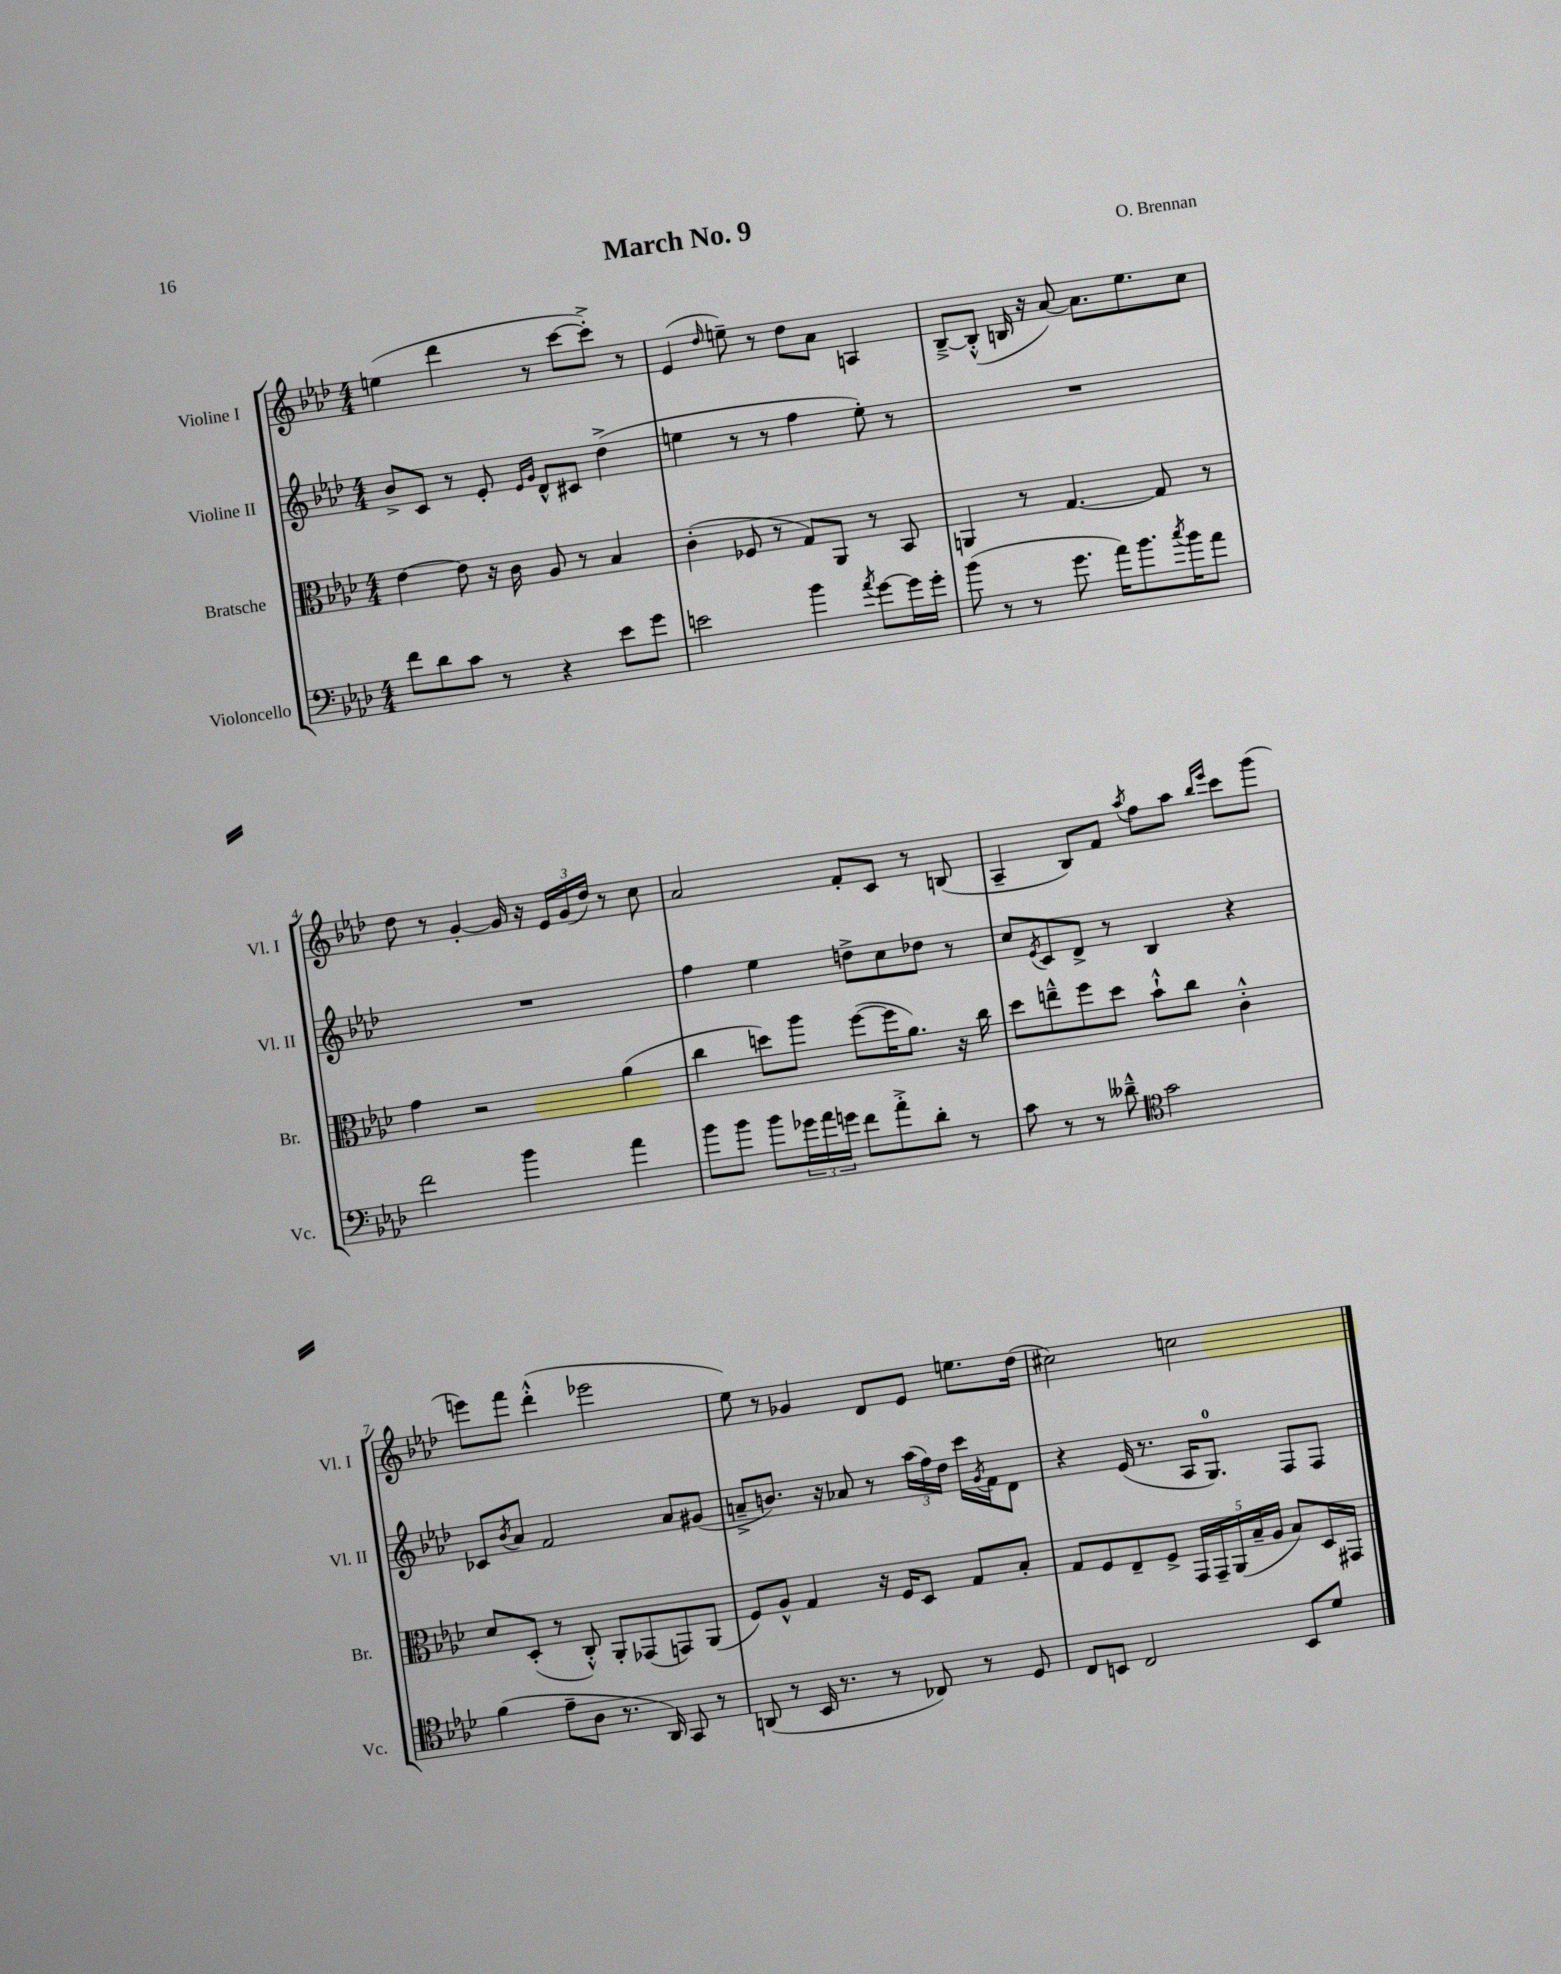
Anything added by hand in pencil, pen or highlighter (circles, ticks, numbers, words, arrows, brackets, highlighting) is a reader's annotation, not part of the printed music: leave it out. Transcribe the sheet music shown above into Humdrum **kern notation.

**kern	**kern	**kern	**kern
*staff4	*staff3	*staff2	*staff1
*clefF4	*clefC3	*clefG2	*clefG2
*k[b-e-a-d-]	*k[b-e-a-d-]	*k[b-e-a-d-]	*k[b-e-a-d-]
*M4/4	*M4/4	*M4/4	*M4/4
8f\L	[4e-\	8b-^/L	(4ee\
8d-\	.	8c/J	.
8c\J	8e-\]	8r	4ddd-\
8r	16r	8e-'/	.
.	16c\	.	.
.	.	16qqe-/LL	.
.	.	16qqg/JJ	.
4r	8A-/	8d-^^/L	8r
.	8r	8c#/J	[8ccc\L
8e-\L	4B-/	(4dd-^\	8ccc'^\]J)
8g\J	.	.	8r
=	=	=	=
2e\	(4c'\	4ee\	(4e-/
.	.	.	16qqdd-/
.	8F-/	8r	8ee~\)
.	8r	8r	8r
4b-\	8G/L)	4ff\	8dd-\L
.	8AA-/J	.	8a-\J
8qa-/	.	.	.
[8g\L	8r	8ee'\)	4A/
16g\]L	8BB-/	8r	.
16g'\JJ	.	.	.
=	=	=	=
(8b-\	4AA/	1r	[8B-~^/L
8r	.	.	(8B-'^^/]J
8r	8r	.	16B/
.	.	.	16r
8.g\	[4.G/	.	[8a-/)
.	.	.	8.a-\]L
16a-\LK)	.	.	.
8.b-\	.	.	.
.	.	.	8.ee-\
.	8G/]	.	.
8qcc/	.	.	.
16b-\K	.	.	.
8a-\J	8r	.	8cc\J
=	=	=	=
2f\	4g\	1r	8dd-\
.	.	.	8r
.	2r	.	[4g'/
4b-\	.	.	16g/]
.	.	.	16r
.	.	.	24e-/LL
.	.	.	(24g/
.	.	.	24dd-/JJ)
4a-\	(4a-\	.	8r
.	.	.	8cc\
=	=	=	=
8b-\L	4cc\	4ff\	2a-/
8b-\J	.	.	.
8b-\L	8dd\L)	4ee-\	.
24g-\L	8aa-\J	.	.
24a-\	.	.	.
24g\JJ	.	.	.
8f\L	([8ff\L	8dd^\L	8f'/L
8a-'^\	16ff\]K	8cc\	8c/J
.	8.a-\J)	.	.
8d-'\J	.	8dd-\J	8r
8r	16r	8r	(8B/
.	16cc\	.	.
=	=	=	=
8c\	8dd-\L	8cc/L	4A-~/
.	.	8qe-/	.
8r	8ee~^^\	8c/	.
8r	8ff\	8d-^/J	8B-/L)
8d--~^^\	8dd-\J	8r	8f/J
*clefC4	*	*	*
.	.	.	8qaa-/
2g\	8b-`^^\L	4B-/	8ff\L
.	8cc\J	.	8aa-\J
.	.	.	16qqbb-/LL
.	.	.	16qqeee-/JJ
.	4c'^^\	4r	8ccc\L
.	.	.	(8ggg\J
=	=	=	=
(4f\	8d-/L	8c-/L	8eee\L)
.	.	8qb-/	.
.	(8D-'/J	8a-/J	8fff\J
8e-~\L	8r	2f/	(4ddd-'^^\
8A-\J	8C'^^/)	.	.
8.r	8AA-'/L	.	2eee-\
.	(8GG-/	.	.
16AA-/)	.	.	.
8GG/	8GG/)	8a-/L	.
8r	(8AA-/J	(8g#/J	.
=	=	=	=
(8AA/	8F/L)	8a~^/L	8ee-\)
8r	8A-^^/J	8.b/J)	8r
16BB-/	4G/	.	4g-/
8.r	.	16r	.
.	.	8a-/	.
8r	16r	8r	8d-/L
.	16F/LK	.	.
8C-/)	8D-/J	(24aa-\LL	8e-/J
.	.	24ff\)	.
.	.	24dd-\JJ	.
8r	8G/L	16ccc\LL	8.ee\L
.	.	8qg/	.
.	.	16f\J	.
8D-/	8B-'/J	8d-\J	.
.	.	.	(16dd-\Jk
=	=	=	=
8C/L	8G/L	4r	2cc#\)
8BB/J	8F/	.	.
2C/	8E-~/	(16e-/	.
.	.	8.r	.
.	8F^/J	.	.
.	20GG/LL	16A-/LK	2cc\
.	20GG~/	.	.
.	.	8.G/J)	.
.	(20AA-/	.	.
.	20B-~/	.	.
.	20A-/JJ	.	.
8BB/L	8B-/L)	8F/L	.
8d-/J	16D-/L	8F/J	.
.	16GG#/JJ	.	.
==	==	==	==
*-	*-	*-	*-
